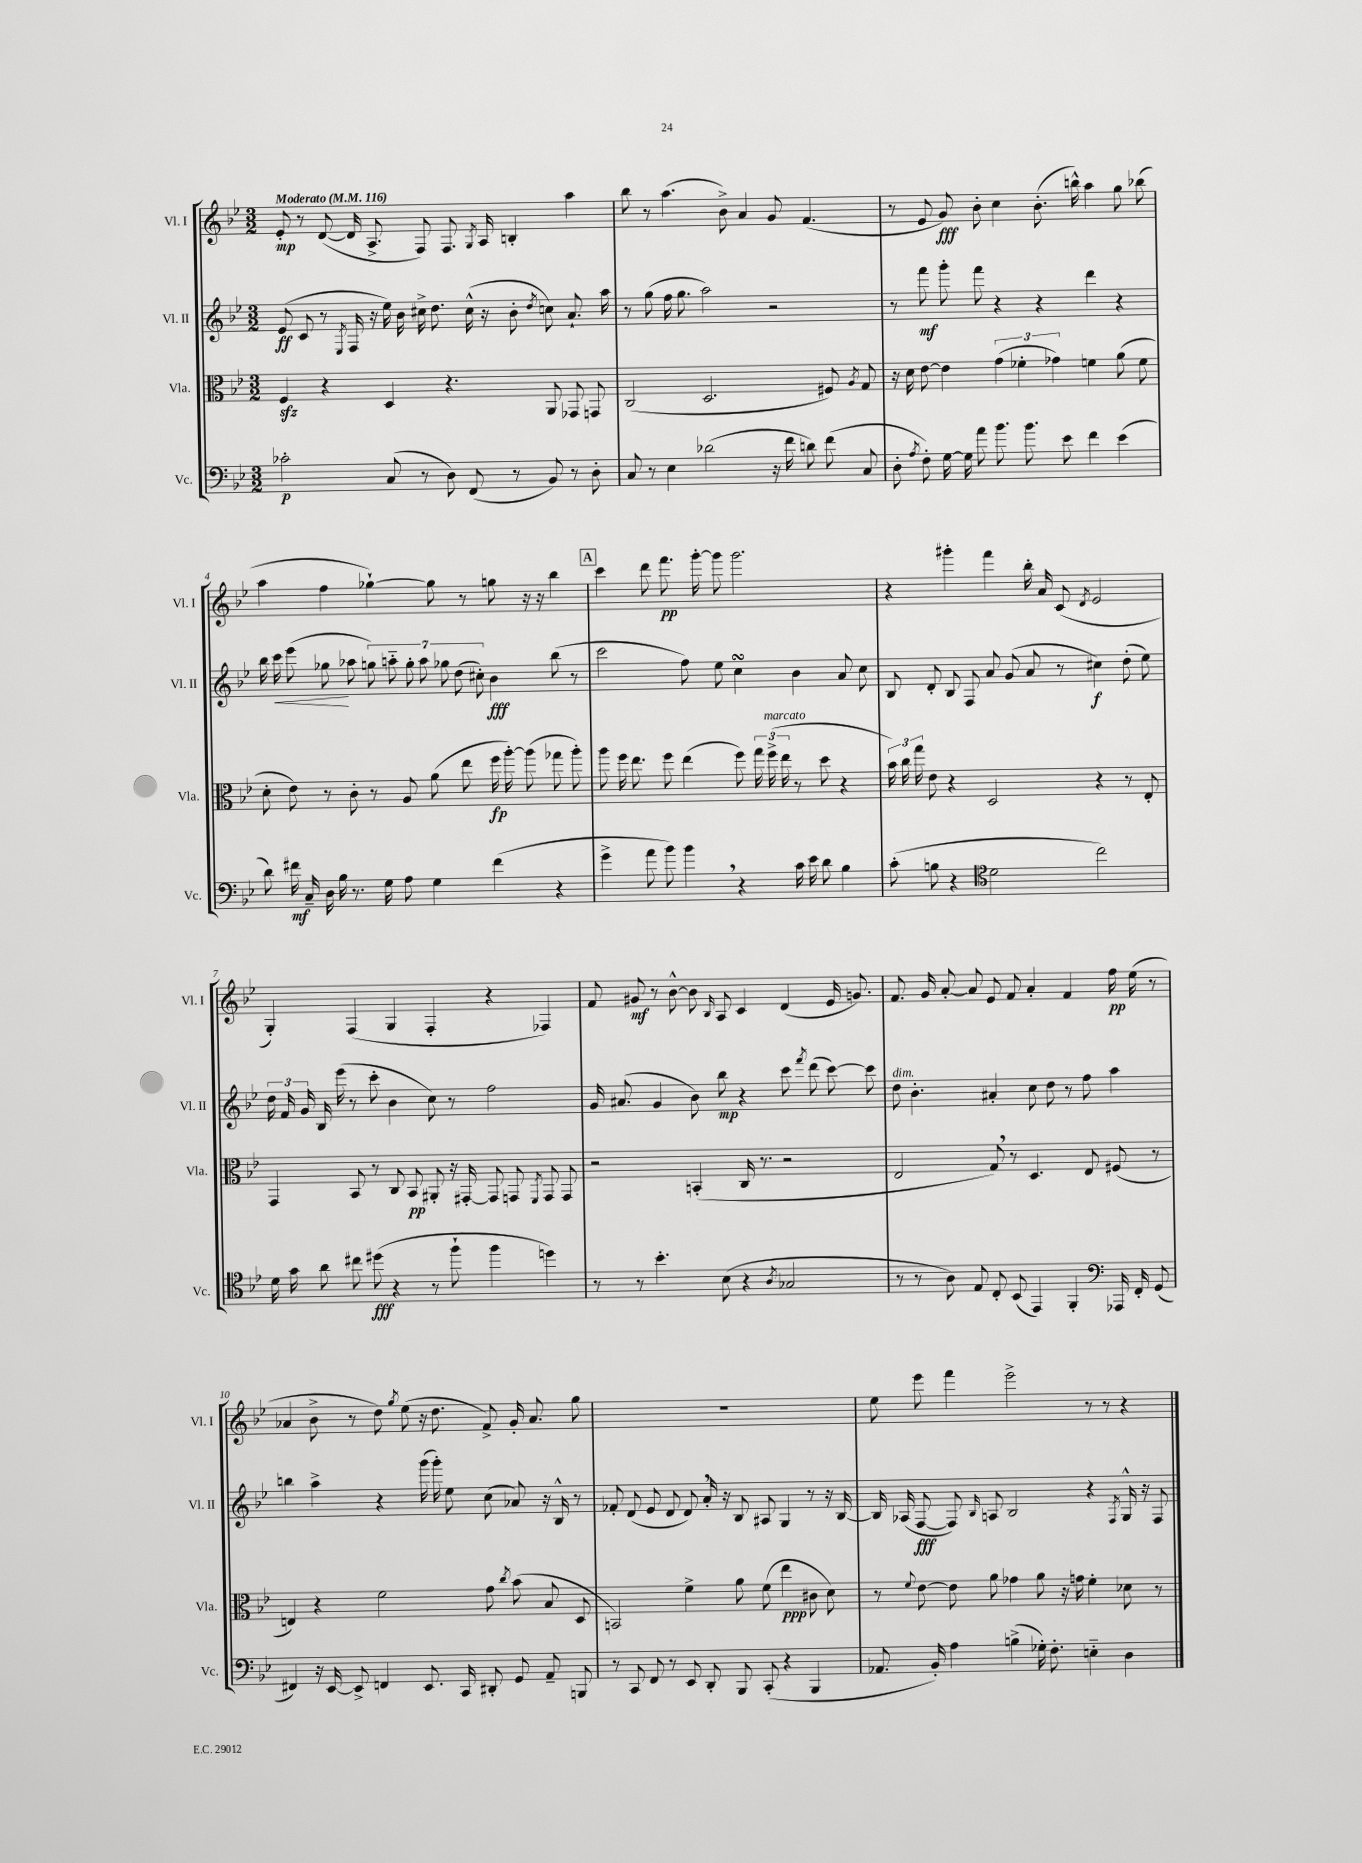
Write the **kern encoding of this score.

**kern	**kern	**kern	**kern
*staff4	*staff3	*staff2	*staff1
*clefF4	*clefC3	*clefG2	*clefG2
*k[b-e-]	*k[b-e-]	*k[b-e-]	*k[b-e-]
*M3/2	*M3/2	*M3/2	*M3/2
*MM116	*MM116	*MM116	*MM116
2c-'	4F	(8e-	8e-'
.	.	8c	8r
.	4r	8r	([8d
.	.	8qE-	.
.	.	16F	16d]
.	.	16r	8.A^
(8C	4D	16ee-)	.
.	.	16b-	.
8r	.	16cc#^	8F)
.	.	8.dd	.
8D)	4.r	.	8.F
(8FF	.	(16cc#^^	.
.	.	.	8qG
.	.	16r	16A
8r	.	8b-'	4B'
.	.	8qdd	.
8BB-)	8AA	8cc)	.
8r	8GG-	8.a`	4aa
8D'	8GG	.	.
.	.	16aa	.
=	=	=	=
8C	(2C	8r	8bb-
8r	.	(8gg	8r
4E-	.	16ff	(4.aa
.	.	8.gg	.
(2d-	2.D	2aa)	.
.	.	.	8b-^)
.	.	.	4a
16r	.	2r	8g
16f	.	.	.
8d)	.	.	(4.f
(8f	8F#)	.	.
.	8qA	.	.
8C	8G	.	.
=	=	=	=
8D'	16r	8r	8r
.	16d	.	.
8qA	.	.	.
8F')	[8e-	8fff	8e-
[16G	4e-]	8ggg'	8g)
16G]	.	.	.
8a	.	8fff	8b-'
8.b-	(6g	4r	4cc
.	6f-'	.	.
8.b-	.	.	.
.	.	4r	(8.b-'
.	6g-)	.	.
8e-	.	.	.
.	.	.	16bb^^)
4f	4f	4ddd	4aa
(4e-	(8a	4r	8gg
.	8f	.	(8bb-
=	=	=	=
8d)	8d'	16bb-	4aa
.	.	16ccc	.
16f#	8e-)	(8eee-	.
16C~	.	.	.
16D	8r	8gg-	4ff
16B-	.	.	.
8.r	8c'	8aa-	.
.	8r	14gg)	[4gg-`)
16G	.	.	.
.	.	14aa'~	.
8A	8A	.	.
.	.	14gg'	.
.	.	14aa	.
4G	(8a	.	8gg-]
.	.	14gg-	.
.	.	(14dd	.
.	8ee-	.	8r
.	.	14cc#')	.
(4f#	16ff	4b-	8gg
.	[16aa')	.	.
.	(8aa]	.	16r
.	.	.	16r
4r	8gg-	(8bb-	4bb-
.	8aa')	8r	.
=	=	=	=
4g^	8aa	2ccc	4ccc
.	16ff	.	.
.	8.ee-	.	.
8a	.	.	8ddd
8b-)	8ff	.	8.fff
4b-	(4ee-	8ff)	.
.	.	.	[16ggg'
.	.	8ee-	8ggg]
4r	8ff)	4cc	2.ggg
.	24gg	.	.
.	(24ff^	.	.
.	24ee-	.	.
16c	8r	4b-	.
16e-	.	.	.
8d	8dd	.	.
4B-	4r	8a	.
.	.	8cc	.
=	=	=	=
(8c'	24b-)	8B-	4r
.	24cc	.	.
.	24gg	.	.
8B	8e-	8d'	.
4r	4r	8B-	4ggg#'
.	.	8F	.
*clefC4	*	*	*
2d	2D	8a	4fff
.	.	(8g	.
.	.	8a	16bb-'
.	.	.	16a
.	.	8r	(8c
.	.	.	8qd
2cc)	4r	4cc#)	2e-
.	8r	(8dd'	.
.	8E-'	8ee-)	.
=	=	=	=
16d	4GG	24dd	4G')
.	.	24f	.
16g	.	.	.
.	.	24g	.
8a	.	16B-	.
.	.	(16eee-	.
8cc#	8BB-	8r	(4F
(8dd#	8r	8ccc'	.
4r	8C	4b-	4G
.	8BB-	.	.
8r	8AA#'	8cc)	4F'
8ff`	16r	8r	.
.	[16GG#'	.	.
4ff	8GG#]	2ff	4r
.	8GG	.	.
.	8qFF	.	.
4dd)	8GG	.	4F-)
.	8GG	.	.
=	=	=	=
8r	2r	16g	8f
.	.	(8.a#	.
8r	.	.	8g#
4.b-'	.	4g	8r
.	.	.	[8b-^^
.	(4BB'	8b-)	8b-]
.	.	.	16qqB-
(8B-	.	8bb-	8A
4r	16C	4r	4c
.	8.r	.	.
8qA	.	.	.
2G-	2r	8ccc	(4d
.	.	8qfff	.
.	.	(8ddd	.
.	.	[8ccc)	16e-
.	.	.	8.g)
.	.	8ccc]	.
=	=	=	=
8r	2E-	8dd	8.f
8r	.	4.b-'	.
.	.	.	16g
8A)	.	.	[8a'
8E-	.	.	8a]
8C'	8G)	4a#'	8e-
(8BB-	8r	.	8f
4EE-)	4.D	8cc	4a'
.	.	8dd	.
4FF'	.	8r	4f
.	8E-	8ff	.
*clefF4	*	*	*
16AAA-	(8F#	4aa	16ff
16FF'	.	.	(16ee-
(8GG	8r	.	8r
=	=	=	=
4FF#)	4E)	4bb	4a-
16r	4r	4aa^	8b-^
[16EE-	.	.	.
8EE-^]	.	.	8r
4FF	2f	4r	8dd)
.	.	.	8qgg
.	.	.	(8ee-
8.EE-	.	(16ggg	16r
.	.	16ggg')	8.dd
.	.	8ee-	.
16CC	.	.	.
8DD#'	8g	(8cc	8f^)
.	8qcc	.	.
8GG	(8b-	8a-)	16g'
.	.	.	8.a-
8AA~	8B-	16r	.
.	.	16B-^^	.
8BBB	8D	8r	8gg
=	=	=	=
8r	2BB)	8f-'	1.r
8CC	.	(8d	.
8FF	.	8e-	.
8r	.	8d	.
8EE-	4f^	8d)	.
8DD'	.	16a'	.
.	.	16r	.
8BBB-	8a	8B-	.
(8CC'	(8f	8A#	.
4r	4ee-	4G	.
4BBB-	8c#	8r	.
.	8d)	16r	.
.	.	[16B-	.
=	=	=	=
8.AA-	8r	16B-]	8ee-
.	.	(16A-	.
.	8qqf	.	.
.	[8e-	[8F	8eee-
16BB-')	.	.	.
4A	8e-]	8F])	4fff
.	.	16qqB-	.
.	8a	8A	.
(4B^	4g-	2B-	2eee-^
16G-')	8a	.	.
8.F'	.	.	.
.	16r	.	.
.	16g	.	.
4E'~	4f'	4r	8r
.	.	.	8r
.	.	8qF	.
4D	8d-	16G^^	4r
.	.	16r	.
.	8r	8F	.
==	==	==	==
*-	*-	*-	*-
